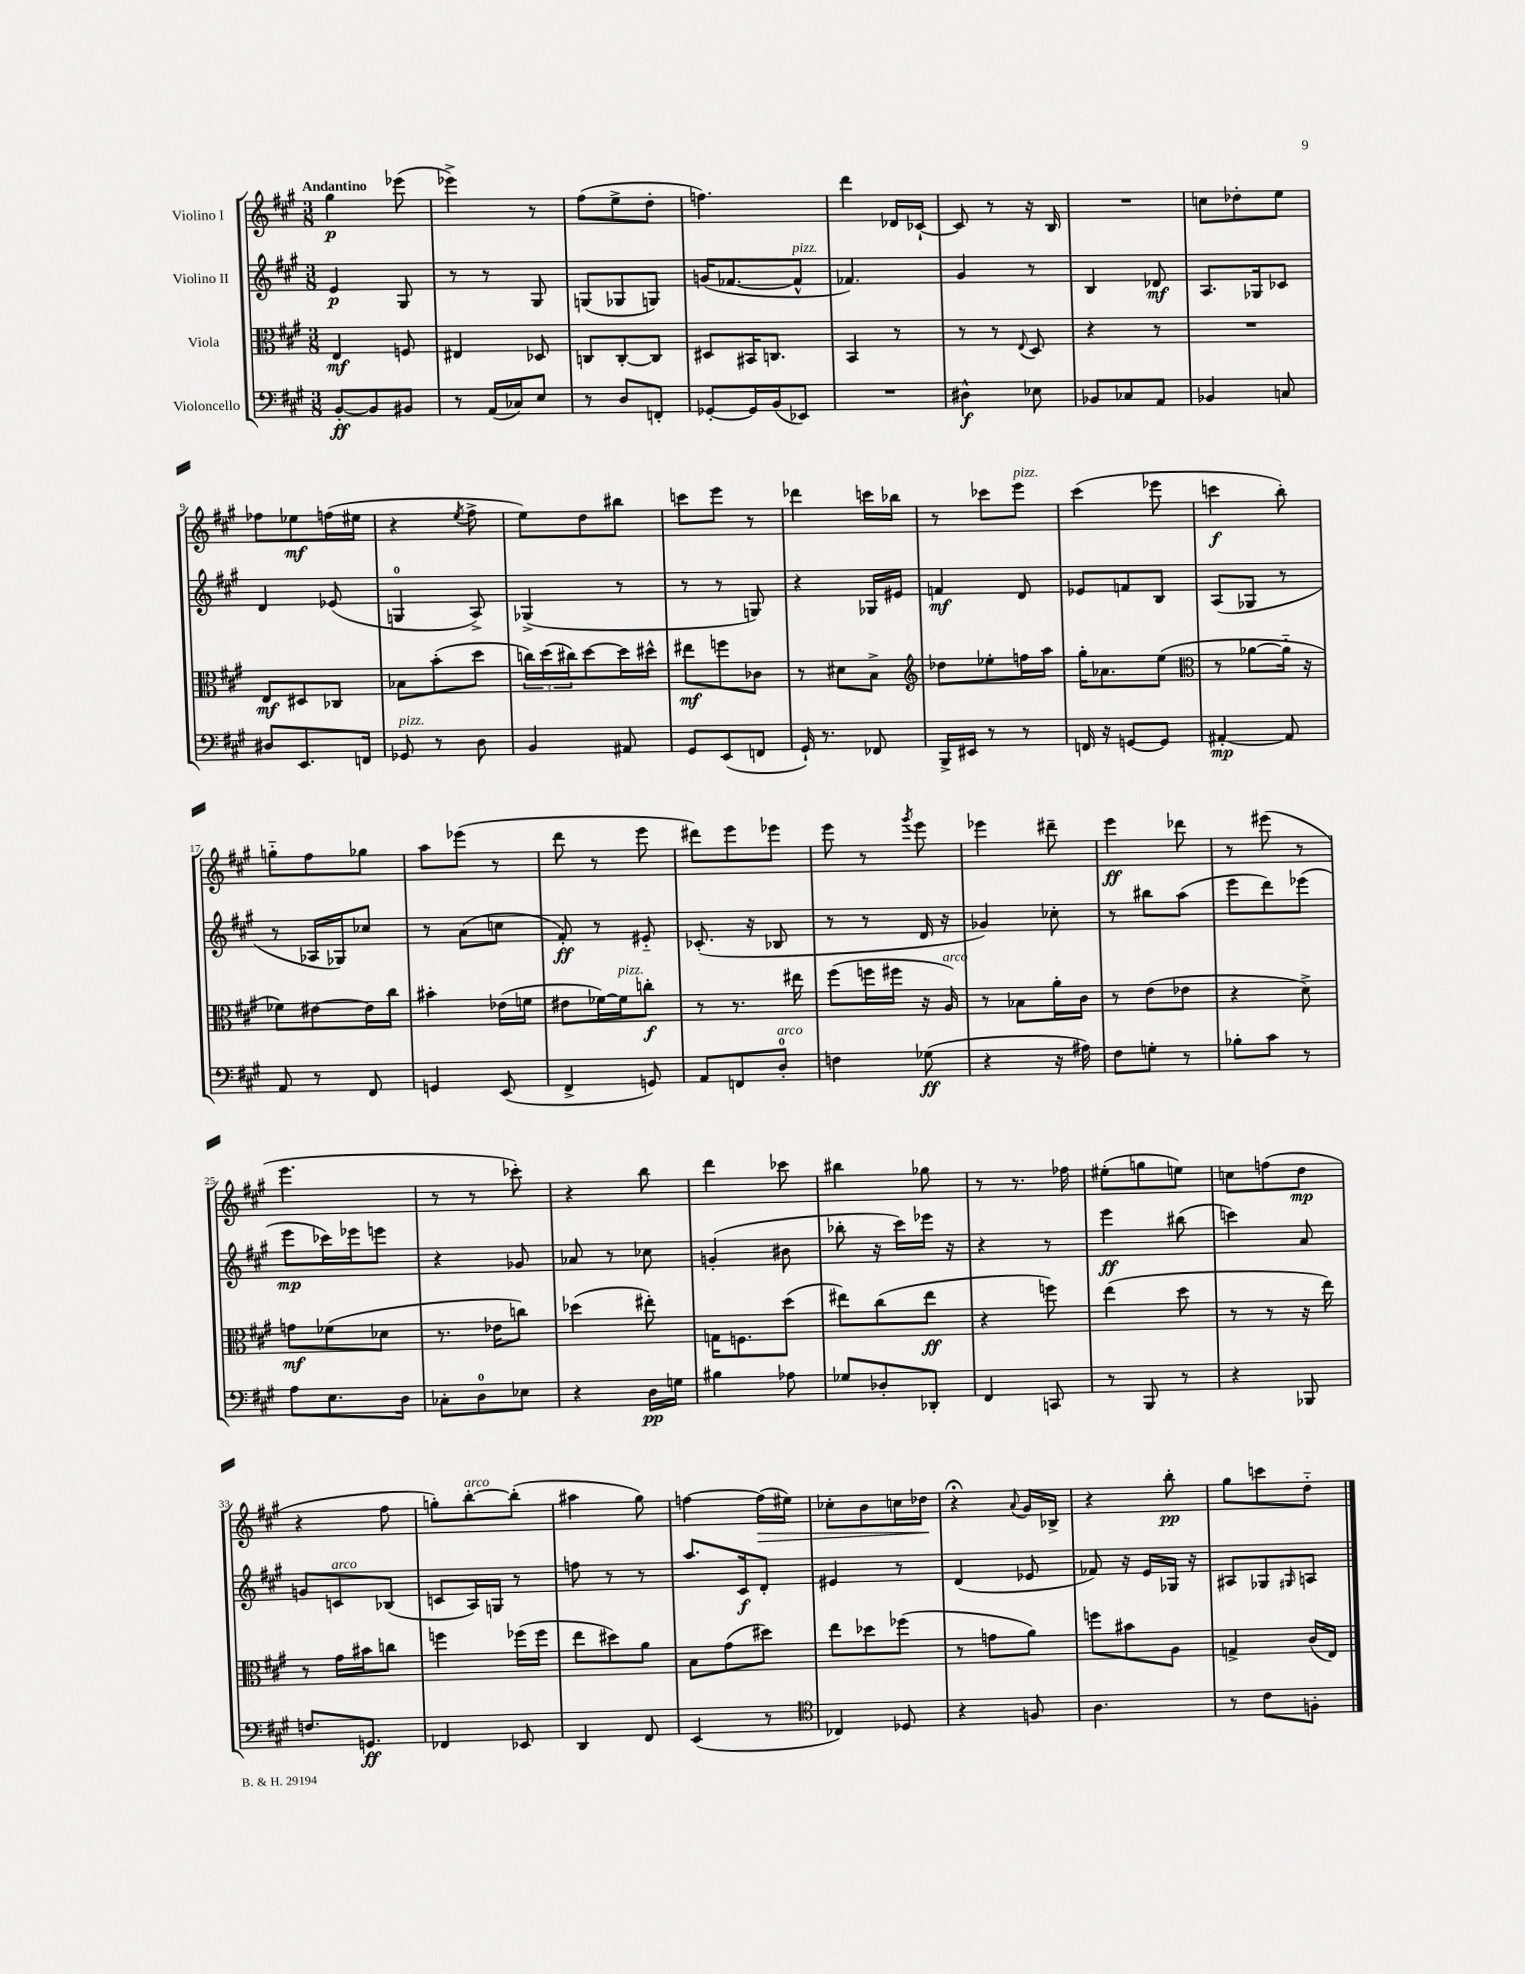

**kern	**dynam	**kern	**dynam	**kern	**dynam	**kern	**dynam
*part4	*part4	*part3	*part3	*part2	*part2	*part1	*part1
*staff4	*staff4	*staff3	*staff3	*staff2	*staff2	*staff1	*staff1
*I"Violoncello	*	*I"Viola	*	*I"Violino II	*	*I"Violino I	*
*clefF4	*	*clefC3	*	*clefG2	*	*clefG2	*
*k[f#c#g#]	*	*k[f#c#g#]	*	*k[f#c#g#]	*	*k[f#c#g#]	*
*M3/8	*	*M3/8	*	*M3/8	*	*M3/8	*
=1	=1	=1	=1	=1	=1	=1	=1
!	!	!	!	!	!	!LO:TX:a:B:t=Andantino	!
[8BB'/L	ff	4E/	mf	4e/	p	4gg#\	p
8BB/]	.	.	.	.	.	.	.
8BB#X/J	.	8Fn/	.	8G#/	.	(8eee-X\	.
=2	=2	=2	=2	=2	=2	=2	=2
8r	.	4E#X/	.	8r	.	4eee-X^\)	.
(16AA/LL	.	.	.	8r	.	.	.
16C-X/J)	.	.	.	.	.	.	.
8E/J	.	8D-X/	.	8G#/	.	8r	.
=3	=3	=3	=3	=3	=3	=3	=3
8r	.	8Cn/L	.	(8Gn/L	.	(8ff#\L	.
8D/L	.	[8C'/	.	8G-X/	.	8ee^\	.
8FFn'/J	.	8C/J]	.	8Gn/J)	.	8dd'\J	.
=4	=4	=4	=4	=4	=4	=4	=4
[8GG-X'/L	.	8D#X/L	.	(16gn/KL	.	4.ffn\)	.
.	.	.	.	[8.f-X/	.	.	.
16GG-/L]	.	16BB#X/K	.	.	.	.	.
(16BB/J	.	8.Cn/J	.	.	.	.	.
!	!	!	!	!LO:TX:a:i:t=pizz.	!	!	!
8EE-X/J)	.	.	.	8f-^^/J]	.	.	.
=5	=5	=5	=5	=5	=5	=5	=5
4.r	.	4BB/	.	4.f-X/)	.	4ddd\	.
.	.	8r	.	.	.	16d-X/LL	.
.	.	.	.	.	.	[16c-X`/JJ	.
=6	=6	=6	=6	=6	=6	=6	=6
4D#X^^\	f	8r	.	4g#/	.	8c-/]	.
.	.	8r	.	.	.	8r	.
.	.	8qqE/	.	.	.	.	.
8E-X\	.	8D/	.	8r	.	16r	.
.	.	.	.	.	.	16B/	.
=7	=7	=7	=7	=7	=7	=7	=7
8BB-X/L	.	4r	.	4B/	.	4.r	.
8C-X/	.	.	.	.	.	.	.
8AA/J	.	8r	.	8d-X/	mf	.	.
=8	=8	=8	=8	=8	=8	=8	=8
4BB-X/	.	4.r	.	8.A/L	.	8ccn\L	.
.	.	.	.	.	.	8dd-X'\	.
.	.	.	.	16G-X/k	.	.	.
8Cn/	.	.	.	8c-X/J	.	8ee\J	.
!!LO:LB:g=z
=9	=9	=9	=9	=9	=9	=9	=9
8D#X/L	.	8E/L	mf	4d/	.	8ff-X\L	.
8.EE/	.	8D#X/	.	.	.	8ee-X\	mf
.	.	8C-X/J	.	(8e-X/	.	(16ffn\L	.
16FFn/Jk	.	.	.	.	.	16ee#X\JJ	.
=10	=10	=10	=10	=10	=10	=10	=10
!LO:TX:a:i:t=pizz.	!	!	!	!	!	!	!
8GG-X/	.	8B-X\L	.	4Gn/	.	4r	.
8r	.	(8b'\	.	.	.	.	.
.	.	.	.	.	.	8qee/	.
8D\	.	8dd\J	.	8A^/)	.	8ff#^\	.
=11	=11	=11	=11	=11	=11	=11	=11
4BB/	.	24ccn\LL)	.	(4G-X^/	.	8ee\L)	.
.	.	(24dd\	.	.	.	.	.
.	.	24cc#X\J)	.	.	.	.	.
.	.	[8dd\	.	.	.	8dd\	.
8AA#X/	.	16dd\L]	.	8r	.	8bb#X\J	.
.	.	16dd#X^^\JJ	.	.	.	.	.
=12	=12	=12	=12	=12	=12	=12	=12
8GG#/L	.	8ee#X\L	mf	8r	.	8cccn\L	.
(8EE/	.	8ffn\	.	8r	.	8eee\J	.
8FFn/J	.	8c-X\J	.	8Gn/)	.	8r	.
=13	=13	=13	=13	=13	=13	=13	=13
16GG#`/)	.	8r	.	4r	.	4ddd-X\	.
8.r	.	.	.	.	.	.	.
.	.	8d#X\L	.	.	.	.	.
8FF-X/	.	8B^\J	.	16G-X/LL	.	16cccn\LL	.
.	.	.	.	16e#X/JJ	.	16bb-X\JJ	.
=14	=14	=14	=14	=14	=14	=14	=14
*	*	*clefG2	*	*	*	*	*
16BBB^/LL	.	8dd-X\L	.	4fn/	mf	8r	.
16EE#X/JJ	.	.	.	.	.	.	.
8r	.	8ee-X'\	.	.	.	8ccc-X\L	.
!	!	!	!	!	!	!LO:TX:a:i:t=pizz.	!
8r	.	16ffn\L	.	8d/	.	8eee\J	.
.	.	16aa\JJ	.	.	.	.	.
=15	=15	=15	=15	=15	=15	=15	=15
16FFn/	.	16gg#'\KL	.	8e-X/L	.	(4ccc#\	.
16r	.	8.a-X\	.	.	.	.	.
[8GGn/L	.	.	.	8fn/	.	.	.
8GG/J]	.	(8ee\J	.	8B/J	.	8eee-X\	.
=16	=16	=16	=16	=16	=16	=16	=16
*	*	*clefC3	*	*	*	*	*
[4AA#X'/	mp	8r	.	(8A/L	.	4cccn\	f
.	.	[8a-X\L	.	8G-X/J	.	.	.
8AA#/]	.	16a-\Jk]	.	8r	.	8bb'\)	.
.	.	16r	.	.	.	.	.
!!LO:LB:g=z
=17	=17	=17	=17	=17	=17	=17	=17
8AA/	.	8f-X\L)	.	8r	.	8ggn\L	.
8r	.	[8e#X\	.	16A-X/LL	.	8ff#\	.
.	.	.	.	16G-X/J)	.	.	.
8FF#/	.	16e#\L]	.	8cc-X/J	.	8gg-X\J	.
.	.	16cc#\JJ	.	.	.	.	.
=18	=18	=18	=18	=18	=18	=18	=18
4GGn/	.	4b#X'\	.	8r	.	8aa\L	.
.	.	.	.	(8a\L	.	(8eee-X\J	.
(8EE/	.	(16e-X\LL	.	8ccn\J	.	8r	.
.	.	16fn\JJ	.	.	.	.	.
=19	=19	=19	=19	=19	=19	=19	=19
4FF#^/	.	8e#X\L	.	8f#'/)	ff	8ddd\	.
.	.	[16f-X\L)	.	8r	.	8r	.
!	!	!LO:TX:a:i:t=pizz.	!	!	!	!	!
.	.	16f-\J]	.	.	.	.	.
8GGn/)	.	8ccn'\J	f	8e#X/	.	8eee\	.
=20	=20	=20	=20	=20	=20	=20	=20
8AA/L	.	8r	.	(8.c-X'/	.	8ddd#X\L)	.
8FFn/	.	8.r	.	.	.	8eee\	.
.	.	.	.	16r	.	.	.
!LO:TX:a:i:t=arco	!	!	!	!	!	!	!
8D'/J	.	.	.	8B-X/	.	8eee-X\J	.
.	.	16ee#X\	.	.	.	.	.
=21	=21	=21	=21	=21	=21	=21	=21
4Fn\	.	(8ff#\L	.	8r	.	8eee\	.
.	.	16ffn\L	.	8r	.	8r	.
.	.	16ff#X\JJ	.	.	.	.	.
.	.	.	.	.	.	8qggg#/	.
(8G-X\	ff	16r	.	16d/	.	8eee\	.
!	!	!LO:TX:a:i:t=arco	!	!	!	!	!
.	.	16A/)	.	16r	.	.	.
=22	=22	=22	=22	=22	=22	=22	=22
4r	.	8r	.	4g-X/)	.	4eee-X\	.
.	.	8B-X\L	.	.	.	.	.
16r	.	16a'\L	.	8cc-X'\	.	8ddd#X~\	.
16A#X\)	.	16c#\JJ	.	.	.	.	.
=23	=23	=23	=23	=23	=23	=23	=23
8F#\L	.	8r	.	8r	.	4eee\	ff
8Gn'\J	.	(8e\L	.	8bb#X\L	.	.	.
8r	.	8e-X\J	.	(8aa\J	.	8ddd-X\	.
=24	=24	=24	=24	=24	=24	=24	=24
8B-X'\L	.	4r	.	8eee\L	.	8r	.
8c#\J	.	.	.	8ddd\)	.	(8eee#X\	.
8r	.	8d^\)	.	(8eee-X\J	.	8r	.
!!LO:LB:g=z
=25	=25	=25	=25	=25	=25	=25	=25
8A\L	.	8gn\L	mf	8eee\L	mp	4.eee\	.
8.E\	.	(8f-X\	.	16ccc-X\L)	.	.	.
.	.	.	.	16eee-X\J	.	.	.
.	.	8d-X\J	.	8eeen\J	.	.	.
16D\Jk	.	.	.	.	.	.	.
=26	=26	=26	=26	=26	=26	=26	=26
8C-X'\L	.	8.r	.	4r	.	8r	.
8D\	.	.	.	.	.	8r	.
.	.	16e-X\KL	.	.	.	.	.
8E-X\J	.	8ccn\J)	.	8g-X/	.	8ccc-X'\)	.
=27	=27	=27	=27	=27	=27	=27	=27
4r	.	(4dd-X\	.	8a-X/	.	4r	.
.	.	.	.	8r	.	.	.
16D\LL	pp	8ee#X'\)	.	8cc-X\	.	8bb\	.
16Gn\JJ	.	.	.	.	.	.	.
=28	=28	=28	=28	=28	=28	=28	=28
4B#X\	.	16Gn\KL	.	(4gn'/	.	4ddd\	.
.	.	8.Fn\	.	.	.	.	.
8A-X\	.	(8dd\J	.	8b#X\	.	8ccc-X\	.
=29	=29	=29	=29	=29	=29	=29	=29
8G-X/L	.	8ee#X\L)	.	8bb-X'\	.	4bb#X\	.
8D-X'/	.	(8cc#\	.	16r	.	.	.
.	.	.	.	16ccc#\LL)	.	.	.
8DD-X'/J	.	8ee#\J	ff	16eee-X\JJ	.	8gg-X\	.
.	.	.	.	16r	.	.	.
=30	=30	=30	=30	=30	=30	=30	=30
4FF#/	.	4r	.	4r	.	8r	.
.	.	.	.	.	.	8.r	.
8CCn/	.	8ffn\)	.	8r	.	.	.
.	.	.	.	.	.	16ff-X\	.
=31	=31	=31	=31	=31	=31	=31	=31
8r	.	(4ee\	.	4eee\	ff	(8ee#X'\L	.
8BBB/	.	.	.	.	.	8ggn\	.
8r	.	8dd\	.	(8bb#X\	.	8een\J)	.
=32	=32	=32	=32	=32	=32	=32	=32
4r	.	8r	.	4cccn\)	.	8ccn\L	.
.	.	8r	.	.	.	(8ffn\	.
8BBB-X/	.	16r	.	8a/	.	8dd\J	mp
.	.	16ee\)	.	.	.	.	.
!!LO:LB:g=z
=33	=33	=33	=33	=33	=33	=33	=33
8.Fn/L	.	8r	.	8gn/L	.	4r	.
!	!	!	!	!LO:TX:a:i:t=arco	!	!	!
.	.	16g#\LL	.	8cn/	.	.	.
8.GGn/J	ff	16b#X\J	.	.	.	.	.
.	.	8ccn\J	.	(8B-X/J	.	8ff#\	.
=34	=34	=34	=34	=34	=34	=34	=34
4FF-X/	.	4ffn\	.	8cn/L	.	8ggn'\L)	.
!	!	!	!	!	!	!LO:TX:a:i:t=arco	!
.	.	.	.	16A/L)	.	[8bb'\	.
.	.	.	.	16Gn/JJ	.	.	.
8EE-X/	.	(16ff-X\LL	.	8r	.	(8bb'\J]	.
.	.	16ff-\JJ	.	.	.	.	.
=35	=35	=35	=35	=35	=35	=35	=35
4DD/	.	8ee\L	.	8ffn\	.	4aa#X\	.
.	.	8dd#X\)	.	8r	.	.	.
8FF#/	.	8a\J	.	8r	.	8gg#\)	.
=36	=36	=36	=36	=36	=36	=36	=36
(4EE/	.	8B\L	.	8.aa/L	.	[4ffn\	.
.	.	(8g#\	.	.	.	.	.
.	.	.	.	16c#/k	f	.	.
!	!	!	!	!	!	!	!LO:HP:b
8r	.	8dd#X\J)	.	8d'/J	.	(16ff\LL]	>
.	.	.	.	.	.	16ee#X\JJ)	.
=37	=37	=37	=37	=37	=37	=37	=37
*clefC4	*	*	*	*	*	*	*
4C-X/)	.	8ee\L	.	4e#X/	.	8cc-X'\L	.
.	.	8dd-X\	.	.	.	8b\	.
8D-X/	.	(8ff-X\J	.	8r	.	16ccn\L	.
.	.	.	.	.	.	16dd-X\JJ	.
.	.	.	.	.	.	.	]
=38	=38	=38	=38	=38	=38	=38	=38
4r	.	8r	.	(4d/	.	4r;<	.
.	.	8gn\L	.	.	.	.	.
.	.	.	.	.	.	8qqa/	.
8Fn/	.	8a\J)	.	8e-X/	.	16g#/LL	.
.	.	.	.	.	.	16B-X^/JJ	.
=39	=39	=39	=39	=39	=39	=39	=39
4.A\	.	8ffn\L	.	8f-X/)	.	4r	.
.	.	8b#X\	.	16r	.	.	.
.	.	.	.	16e/LL	.	.	.
.	.	8A\J	.	16G-X/JJ	.	8bb'\	pp
.	.	.	.	16r	.	.	.
=40	=40	=40	=40	=40	=40	=40	=40
8r	.	4Gn^/	.	8A#X/L	.	8gg#\L	.
8c#\L	.	.	.	8G-X/	.	8cccn\	.
.	.	.	.	16qqG#X/	.	.	.
8Fn'\J	.	(16c#/LL	.	8An/J	.	8dd\J	.
.	.	16E/JJ)	.	.	.	.	.
==	==	==	==	==	==	==	==
*-	*-	*-	*-	*-	*-	*-	*-
